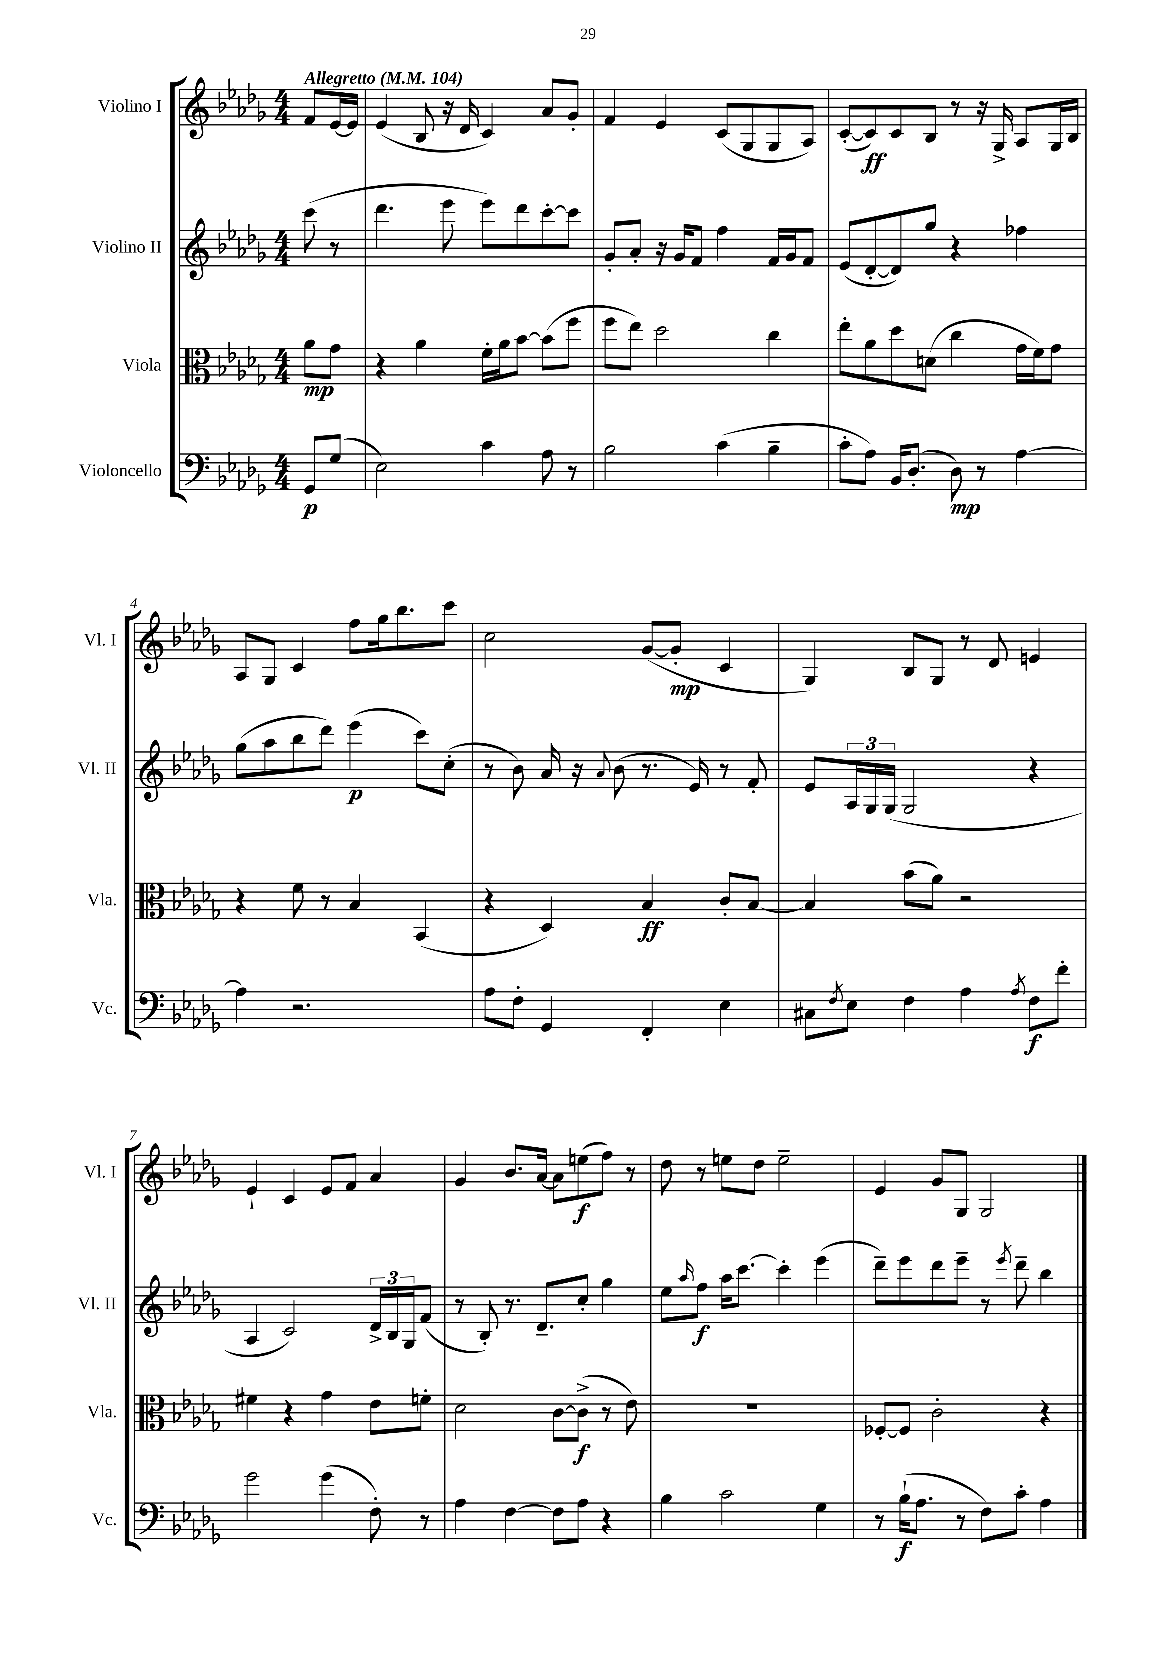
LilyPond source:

<<
\new StaffGroup <<
\new Staff = "s0" \with { instrumentName = "Violino I" shortInstrumentName = "Vl. I" } {
    \clef treble \key des \major \numericTimeSignature \time 4/4 \partial 4 \tempo "Allegretto" 4 = 104
    f'8 ees'16~ ees'16 |
    ees'4( bes8 r16 des'16 c'4) aes'8 ges'8-. |
    f'4 ees'4 c'8( ges8 ges8 aes8) |
    c'8~-.( c'8\ff) c'8 bes8 r8 r16 ges16-> aes8 ges16 bes16 |
    aes8 ges8 c'4 f''8 ges''16 bes''8. c'''8 |
    c''2 ges'8~( ges'8-.\mp c'4 |
    ges4) bes8 ges8 r8 des'8 e'4 |
    ees'4-! c'4 ees'8 f'8 aes'4 |
    ges'4 bes'8. aes'16~ aes'8 e''8\f( f''8) r8 |
    des''8 r8 e''8 des''8 e''2-- |
    ees'4 ges'8 ges8 ges2 \bar "|." |
}
\new Staff = "s1" \with { instrumentName = "Violino II" shortInstrumentName = "Vl. II" } {
    \clef treble \key des \major \numericTimeSignature \time 4/4 \partial 4
    c'''8( r8 |
    des'''4. ees'''8 ees'''8) des'''8 c'''8~-. c'''8 |
    ges'8-. aes'8-. r16 ges'16 f'8 f''4 f'16 ges'16 f'8 |
    ees'8( des'8~-. des'8) ges''8 r4 fes''4 |
    ges''8( aes''8 bes''8 des'''8) ees'''4\p( c'''8) c''8-.( |
    r8 bes'8) aes'16 r16 \appoggiatura { aes'8 } bes'8( r8. ees'16) r8 f'8-. |
    ees'8 \tuplet 3/2 { aes16 ges16 ges16( } ges2 r4 |
    aes4 c'2) \tuplet 3/2 { des'16-> bes16 ges16 } f'8( |
    r8 bes8-.) r8. des'8.-- c''8-. ges''4 |
    ees''8 \grace { aes''16 } f''8\f aes''16 c'''8.~ c'''4-. ees'''4( |
    des'''8--) ees'''8 des'''8 ees'''8-- r8 \acciaccatura { ees'''8 } des'''8-- bes''4 \bar "|." |
}
\new Staff = "s2" \with { instrumentName = "Viola" shortInstrumentName = "Vla." } {
    \clef alto \key des \major \numericTimeSignature \time 4/4 \partial 4
    aes'8\mp ges'8 |
    r4 aes'4 f'16-. aes'16 bes'8~ bes'8( f''8 |
    f''8 ees''8) des''2 c''4 |
    ees''8-. aes'8 des''8 d'8( c''4 ges'16 f'16) ges'8 |
    r4 f'8 r8 bes4 bes,4( |
    r4 des4) bes4\ff c'8-. bes8~ |
    bes4 bes'8( aes'8) r2 |
    fis'4 r4 ges'4 ees'8 f'8-. |
    des'2 c'8~ c'8->\f( r8 ees'8) |
    R1 |
    fes8~-. fes8 c'2-. r4 \bar "|." |
}
\new Staff = "s3" \with { instrumentName = "Violoncello" shortInstrumentName = "Vc." } {
    \clef bass \key des \major \numericTimeSignature \time 4/4 \partial 4
    ges,8\p ges8( |
    ees2) c'4 aes8 r8 |
    bes2 c'4( bes4-- |
    c'8-. aes8) bes,16 des8.-.( des8\mp) r8 aes4~ |
    aes4 r2. |
    aes8 f8-. ges,4 f,4-. ees4 |
    cis8 \acciaccatura { f8 } ees8 f4 aes4 \acciaccatura { aes8 } f8\f f'8-. |
    ges'2 ges'4( f8-.) r8 |
    aes4 f4~ f8 aes8 r4 |
    bes4 c'2 ges4 |
    r8 bes16-!\f( aes8. r8 f8) c'8-. aes4 \bar "|." |
}
>>
>>
